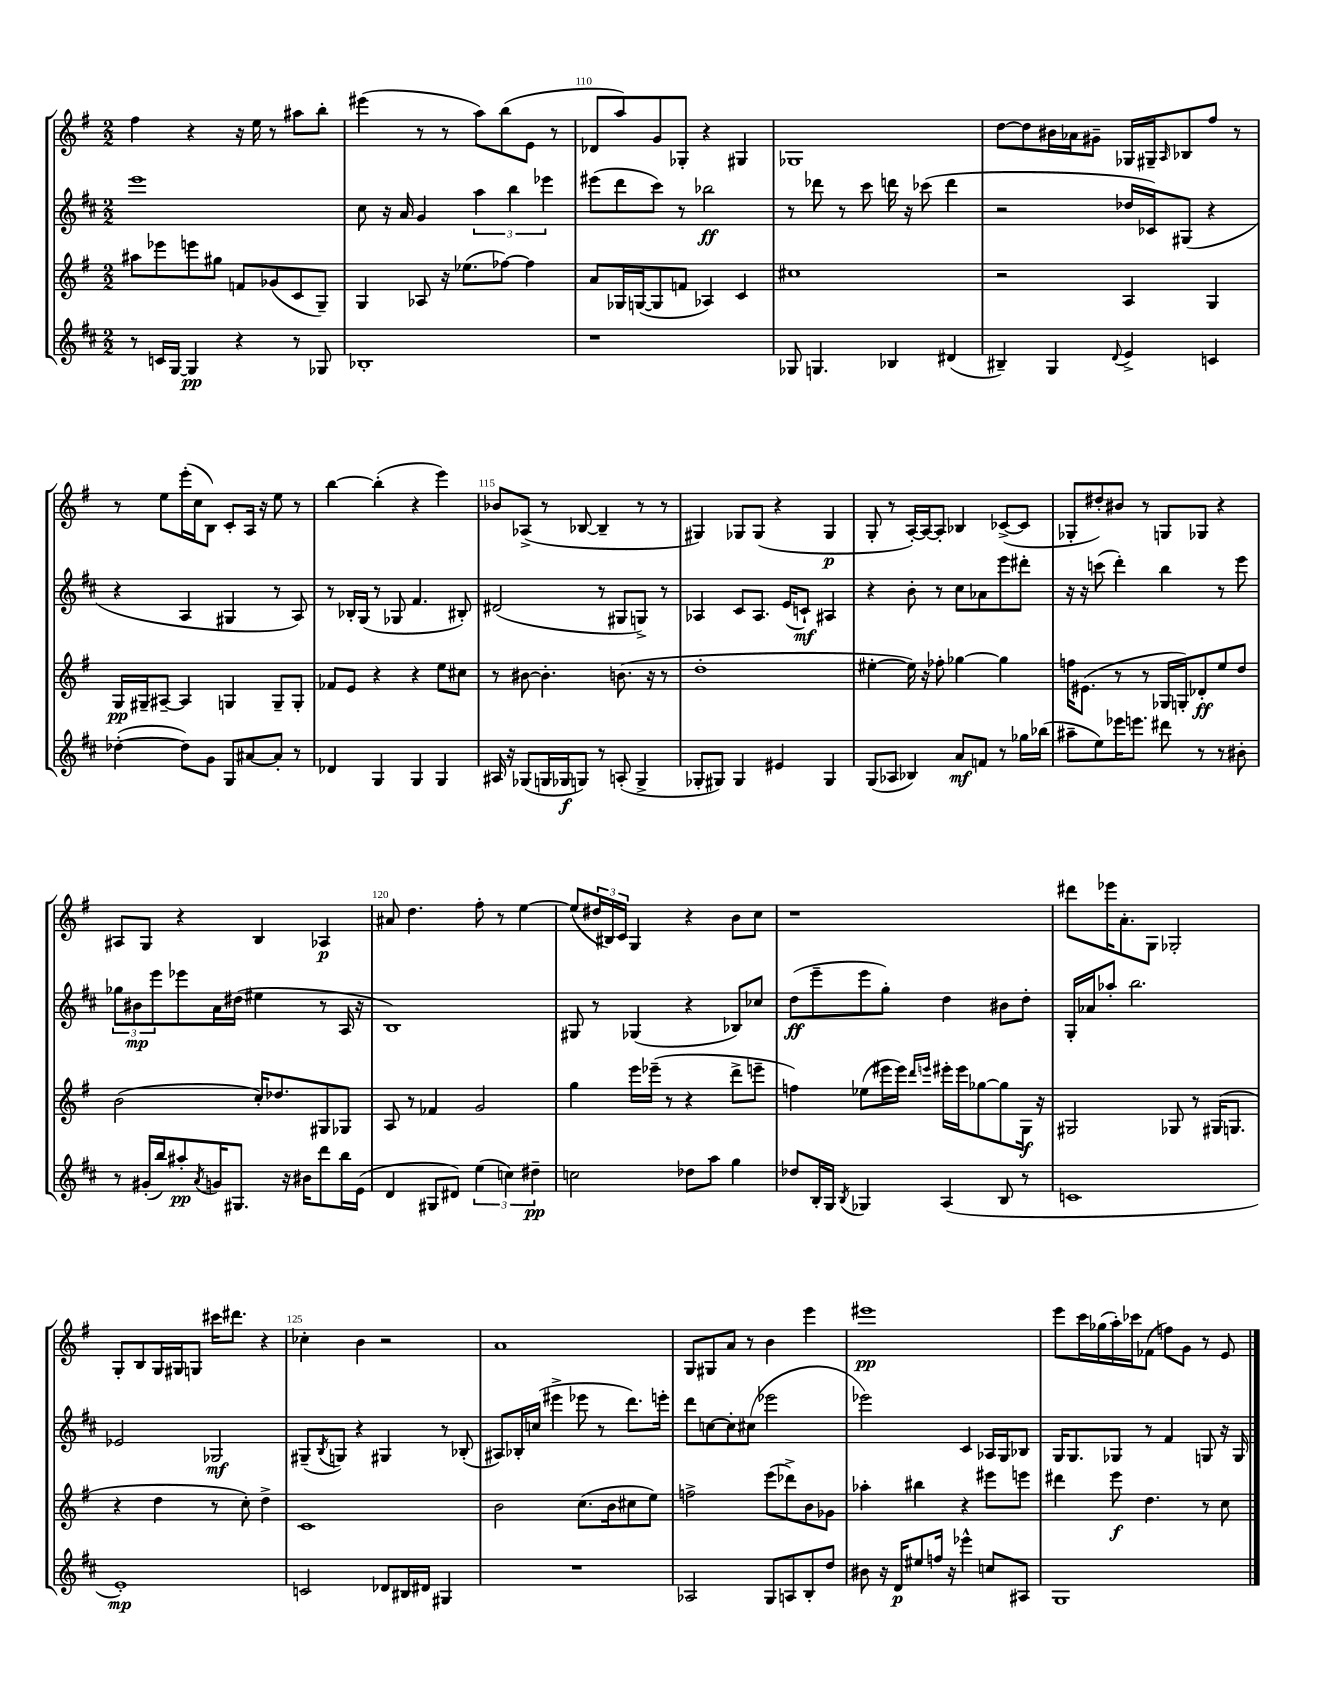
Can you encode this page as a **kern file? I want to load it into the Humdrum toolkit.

**kern	**dynam	**kern	**dynam	**kern	**dynam	**kern	**dynam
*part4	*part4	*part3	*part3	*part2	*part2	*part1	*part1
*staff4	*staff4	*staff3	*staff3	*staff2	*staff2	*staff1	*staff1
*clefG2	*	*clefG2	*	*clefG2	*	*clefG2	*
*k[f#c#]	*	*k[f#]	*	*k[f#c#]	*	*k[f#]	*
*M2/2	*	*M2/2	*	*M2/2	*	*M2/2	*
=108	=108	=108	=108	=108	=108	=108	=108
8r	.	8aa#X\L	.	1eee	.	4ff#\	.
16cn/LL	.	8eee-X\	.	.	.	.	.
[16G/JJ	.	.	.	.	.	.	.
4G/]	pp	8eeen\	.	.	.	4r	.
.	.	8gg#X\J	.	.	.	.	.
4r	.	8fn/L	.	.	.	16r	.
.	.	.	.	.	.	16ee\	.
.	.	(8g-X/	.	.	.	8r	.
8r	.	8c/	.	.	.	8aa#X\L	.
8G-X/	.	8G~/J)	.	.	.	8bb'\J	.
=109	=109	=109	=109	=109	=109	=109	=109
1B-X'	.	4G/	.	8cc#\	.	(4eee#X\	.
.	.	.	.	16r	.	.	.
.	.	.	.	16a/	.	.	.
.	.	8A-X/	.	4g/	.	8r	.
.	.	16r	.	.	.	8r	.
.	.	(8.ee-X\L	.	.	.	.	.
.	.	.	.	6aa\	.	8aa\L)	.
.	.	[8ff-X\J)	.	.	.	(8bb\	.
.	.	.	.	6bb\	.	.	.
.	.	4ff-\]	.	.	.	8e\J	.
.	.	.	.	6eee-X\	.	.	.
.	.	.	.	.	.	8r	.
=110	=110	=110	=110	=110	=110	=110	=110
1r	.	8a/L	.	(8eee#X\L	.	8d-X/L	.
.	.	16G-X/L	.	8ddd\	.	8aa/)	.
.	.	([16Gn/J	.	.	.	.	.
.	.	8G/]	.	8ccc#\J)	.	8g/	.
.	.	8fn/J	.	8r	.	8G-X'/J	.
.	.	4A-X/)	.	2bb-X\	ff	4r	.
.	.	4c/	.	.	.	4G#X/	.
=111	=111	=111	=111	=111	=111	=111	=111
8G-X/	.	1cc#X	.	8r	.	1G-X	.
4.Gn/	.	.	.	8ddd-X\	.	.	.
.	.	.	.	8r	.	.	.
.	.	.	.	8ccc#\	.	.	.
4B-X/	.	.	.	16dddn\	.	.	.
.	.	.	.	16r	.	.	.
.	.	.	.	(8ccc-X\	.	.	.
(4d#X/	.	.	.	4ddd\	.	.	.
=112	=112	=112	=112	=112	=112	=112	=112
4B#X~/)	.	2r	.	2r	.	[8dd\L	.
.	.	.	.	.	.	8dd\]	.
4G/	.	.	.	.	.	16b#X\L	.
.	.	.	.	.	.	16a-X\J	.
.	.	.	.	.	.	8g#X~\J	.
8qqd/	.	.	.	.	.	.	.
4e^/	.	4A/	.	16dd-X/LL	.	16G-X/LL	.
.	.	.	.	16c-X/J)	.	16G#X~/J	.
.	.	.	.	.	.	16qqA/	.
.	.	.	.	(8G#X/J	.	8B-X/	.
4cn/	.	4G/	.	4r	.	8ff#/J	.
.	.	.	.	.	.	8r	.
!!LO:LB:g=z
=113	=113	=113	=113	=113	=113	=113	=113
([4dd-X'\	.	16G/LL	pp	4r	.	8r	.
.	.	16G#X~/J	.	.	.	.	.
.	.	[8A#X~/J	.	.	.	8ee\L	.
8dd-\L])	.	4A#/]	.	4A/	.	(16eee'\L	.
.	.	.	.	.	.	16cc\J	.
8g\J	.	.	.	.	.	8B\J)	.
8G/L	.	4Gn/	.	4G#X/	.	8c'/L	.
[8a#X/	.	.	.	.	.	16A/Jk	.
.	.	.	.	.	.	16r	.
8a#'/J]	.	8G~/L	.	8r	.	8ee\	.
8r	.	8G'/J	.	8A/)	.	8r	.
=114	=114	=114	=114	=114	=114	=114	=114
4d-X/	.	8f-X/L	.	8r	.	[4bb\	.
.	.	8e/J	.	16B-X'/LL	.	.	.
.	.	.	.	(16G/JJ	.	.	.
4G/	.	4r	.	8r	.	(4bb'\]	.
.	.	.	.	8G-X/	.	.	.
4G/	.	4r	.	4.f#/	.	4r	.
4G/	.	8ee\L	.	.	.	4eee\)	.
.	.	8cc#X\J	.	8B#X'/)	.	.	.
=115	=115	=115	=115	=115	=115	=115	=115
16A#X/	.	8r	.	(2d#X/	.	8b-X/L	.
16r	.	.	.	.	.	.	.
(8G-X/L	.	[8b#X\	.	.	.	(8A-X^/J	.
16Gn/L	.	4.b#'\]	.	.	.	8r	.
16G-X/J	f	.	.	.	.	.	.
8Gn/J)	.	.	.	.	.	[8B-X/	.
8r	.	.	.	8r	.	4B-~/]	.
(8An'/	.	(8.bn\	.	8G#X/L	.	.	.
4G^/	.	.	.	8Gn^/J)	.	8r	.
.	.	16r	.	.	.	.	.
.	.	8r	.	8r	.	8r	.
=116	=116	=116	=116	=116	=116	=116	=116
8G-X'/L	.	1dd'	.	4A-X/	.	4G#X/)	.
8G#X/J)	.	.	.	.	.	.	.
4G#/	.	.	.	8c#/L	.	8G-X/L	.
.	.	.	.	8.A-/J	.	(8G-/J	.
4e#X/	.	.	.	.	.	4r	.
.	.	.	.	(16e/KL	.	.	.
.	.	.	.	8cn`/J)	mf	.	.
4G#/	.	.	.	4A#X/	.	4G-/	p
=117	=117	=117	=117	=117	=117	=117	=117
(8G/L	.	[4ee#X'\	.	4r	.	8G'/	.
8A-X/J	.	.	.	.	.	8r	.
4B-X/)	.	16ee#\])	.	8b'\	.	[16A'/LL)	.
.	.	16r	.	.	.	16A/J_	.
.	.	8ff-X'\	.	8r	.	8A'/J]	.
8a/L	mf	[4gg-X\	.	8cc#\L	.	4B-X/	.
8fn/J	.	.	.	8a-X\	.	.	.
8r	.	4gg-\]	.	8eee\	.	([8c-X^/L	.
16gg-X\LL	.	.	.	8ddd#X'\J	.	8c-/J]	.
(16bb-X\JJ	.	.	.	.	.	.	.
=118	=118	=118	=118	=118	=118	=118	=118
8aa#X~\L	.	16ffn\KL	.	16r	.	8G-X'/L	.
.	.	(8.e#X\J	.	16r	.	.	.
8ee\)	.	.	.	(8cccn\	.	8dd#X'/)	.
16eee-X\K	.	8r	.	4ddd'\)	.	8b#X/J	.
8.eeen\J	.	.	.	.	.	.	.
.	.	8r	.	.	.	8r	.
8ddd#X\	.	16G-X/LL	.	4bb\	.	8Gn/L	.
.	.	16Gn'/J)	.	.	.	.	.
8r	.	8d-X'/	ff	.	.	8G-X/J	.
8r	.	8ee/	.	8r	.	4r	.
8b#X'\	.	8dd/J	.	8eee\	.	.	.
!!LO:LB:g=z
=119	=119	=119	=119	=119	=119	=119	=119
8r	.	(2b\	.	12gg-X\L	.	8A#X/L	.
.	.	.	.	12b#X\	mp	.	.
(16g#X'/LL	.	.	.	.	.	8G/J	.
.	.	.	.	12eee\	.	.	.
16bb/J)	.	.	.	.	.	.	.
8aa#X'/	pp	.	.	8eee-X\	.	4r	.
8qa/	.	.	.	.	.	.	.
16gn/K	.	.	.	16a\L	.	.	.
8.G#X/J	.	.	.	(16dd#X\JJ	.	.	.
.	.	16cc'/KL)	.	4ee#X\	.	4B/	.
.	.	8.dd-X/	.	.	.	.	.
16r	.	.	.	.	.	.	.
16b#X\KL	.	.	.	.	.	.	.
8ddd\	.	8G#X/	.	8r	.	4A-X/	p
16bb\L	.	8G-X/J	.	16A/	.	.	.
(16e\JJ	.	.	.	16r	.	.	.
=120	=120	=120	=120	=120	=120	=120	=120
4d/	.	8A/	.	1B)	.	8a#X/	.
.	.	8r	.	.	.	4.dd\	.
8G#X/L	.	4f-X/	.	.	.	.	.
8d#X/J)	.	.	.	.	.	.	.
(6ee\	.	2g/	.	.	.	8ff#'\	.
.	.	.	.	.	.	8r	.
6ccn\)	.	.	.	.	.	.	.
.	.	.	.	.	.	[4ee\	.
6dd#X~\	pp	.	.	.	.	.	.
=121	=121	=121	=121	=121	=121	=121	=121
2ccn\	.	4gg\	.	8G#X/	.	(8ee/L]	.
.	.	.	.	8r	.	24dd#X/L	.
.	.	.	.	.	.	24B#X/)	.
.	.	.	.	.	.	24c/JJ	.
.	.	16eee\LL	.	(4G-X/	.	4G/	.
.	.	(16eee-X~\JJ	.	.	.	.	.
.	.	8r	.	.	.	.	.
8dd-X\L	.	4r	.	4r	.	4r	.
8aa\J	.	.	.	.	.	.	.
4gg\	.	8ddd^\L	.	8B-X/L)	.	8b\L	.
.	.	8eeen~\J	.	8cc-X/J	.	8cc\J	.
=122	=122	=122	=122	=122	=122	=122	=122
8dd-X/L	.	4ffn\)	.	(8dd\L	ff	1r	.
16B'/L	.	.	.	8eee~\	.	.	.
16G/JJ	.	.	.	.	.	.	.
8qB/	.	.	.	.	.	.	.
4G-X/	.	(8ee-X\L	.	8eee\	.	.	.
.	.	16eee#X\L	.	8gg'\J)	.	.	.
.	.	16eee#\JJ)	.	.	.	.	.
.	.	16qqddd/LL	.	.	.	.	.
.	.	16qqeeen/JJ	.	.	.	.	.
(4A/	.	16eee#X'\LL	.	4dd\	.	.	.
.	.	16eee#\J	.	.	.	.	.
.	.	[8gg-X\	.	.	.	.	.
8B/	.	8gg-\]	.	8b#X\L	.	.	.
8r	.	16G\Jk	f	8dd'\J	.	.	.
.	.	16r	.	.	.	.	.
=123	=123	=123	=123	=123	=123	=123	=123
1cn	.	2G#X/	.	16G'/LL	.	8ddd#X\L	.
.	.	.	.	16a-X/J	.	.	.
.	.	.	.	8aa-X'/J	.	16eee-X\K	.
.	.	.	.	.	.	8.a'\	.
.	.	.	.	2.bb\	.	.	.
.	.	.	.	.	.	8G\J	.
.	.	8G-X/	.	.	.	2G-X'/	.
.	.	8r	.	.	.	.	.
.	.	(16G#X/KL	.	.	.	.	.
.	.	8.Gn/J	.	.	.	.	.
!!LO:LB:g=z
=124	=124	=124	=124	=124	=124	=124	=124
1e')	mp	4r	.	2e-X/	.	8G'/L	.
.	.	.	.	.	.	8B/	.
.	.	4dd\	.	.	.	16G/L	.
.	.	.	.	.	.	16G#X/J	.
.	.	.	.	.	.	8Gn/J	.
.	.	8r	.	2G-X/	mf	16ccc#X\KL	.
.	.	.	.	.	.	8.ddd#X\J	.
.	.	8cc'\)	.	.	.	.	.
.	.	4dd^\	.	.	.	4r	.
=125	=125	=125	=125	=125	=125	=125	=125
2cn/	.	1c	.	(8G#X~/L	.	4cc-X'\	.
.	.	.	.	8qB/	.	.	.
.	.	.	.	8Gn/J)	.	.	.
.	.	.	.	4r	.	4b\	.
8d-X/L	.	.	.	4G#X/	.	2r	.
16B#X/L	.	.	.	.	.	.	.
16d#X/JJ	.	.	.	.	.	.	.
4G#X/	.	.	.	8r	.	.	.
.	.	.	.	(8B-X'/	.	.	.
=126	=126	=126	=126	=126	=126	=126	=126
1r	.	2b\	.	8A#X/L)	.	1a	.
.	.	.	.	16B-X'/L	.	.	.
.	.	.	.	(16ccn/JJ	.	.	.
.	.	.	.	4eee#X^\	.	.	.
.	.	(8.cc\L	.	8eee-X\	.	.	.
.	.	.	.	8r	.	.	.
.	.	16b\k	.	.	.	.	.
.	.	8cc#X\	.	8.ddd\L)	.	.	.
.	.	8ee\J)	.	.	.	.	.
.	.	.	.	16eeen'\Jk	.	.	.
=127	=127	=127	=127	=127	=127	=127	=127
2A-X/	.	2ffn^\	.	8ddd\L	.	8G/L	.
.	.	.	.	[8ccn\	.	8G#X/	.
.	.	.	.	8cc'\]	.	8a/J	.
.	.	.	.	(8cc#X\J	.	8r	.
8G/L	.	(8eee\L	.	2eee-X\	.	4b\	.
8An/	.	8ddd-X^\)	.	.	.	.	.
8B'/	.	8b\	.	.	.	4eee\	.
8dd/J	.	8g-X\J	.	.	.	.	.
=128	=128	=128	=128	=128	=128	=128	=128
8b#X\	.	4aa-X'\	.	2eee-X\)	.	1eee#X	pp
16r	.	.	.	.	.	.	.
16d/KL	p	.	.	.	.	.	.
8ee#X/	.	4bb#X\	.	.	.	.	.
16ffn/Jk	.	.	.	.	.	.	.
16r	.	.	.	.	.	.	.
4eee-X^^\	.	4r	.	4c#/	.	.	.
8ccn/L	.	8eee#X\L	.	16A-X/LL	.	.	.
.	.	.	.	16G/J	.	.	.
8A#X/J	.	8eeen\J	.	8B-X/J	.	.	.
=129	=129	=129	=129	=129	=129	=129	=129
1G	.	4ddd#X\	.	16G/KL	.	8eee\L	.
.	.	.	.	8.G/	.	.	.
.	.	.	.	.	.	16ccc\L	.
.	.	.	.	.	.	(16gg-X\	.
.	.	8eee\	f	8G-X/J	.	16aa'\)	.
.	.	.	.	.	.	16ccc-X\J	.
.	.	4.dd\	.	8r	.	(8f-X\J	.
.	.	.	.	4f#/	.	8ffn\L)	.
.	.	.	.	.	.	8g\J	.
.	.	8r	.	8Gn/	.	8r	.
.	.	8cc\	.	16r	.	8e/	.
.	.	.	.	16G/	.	.	.
==	==	==	==	==	==	==	==
*-	*-	*-	*-	*-	*-	*-	*-
